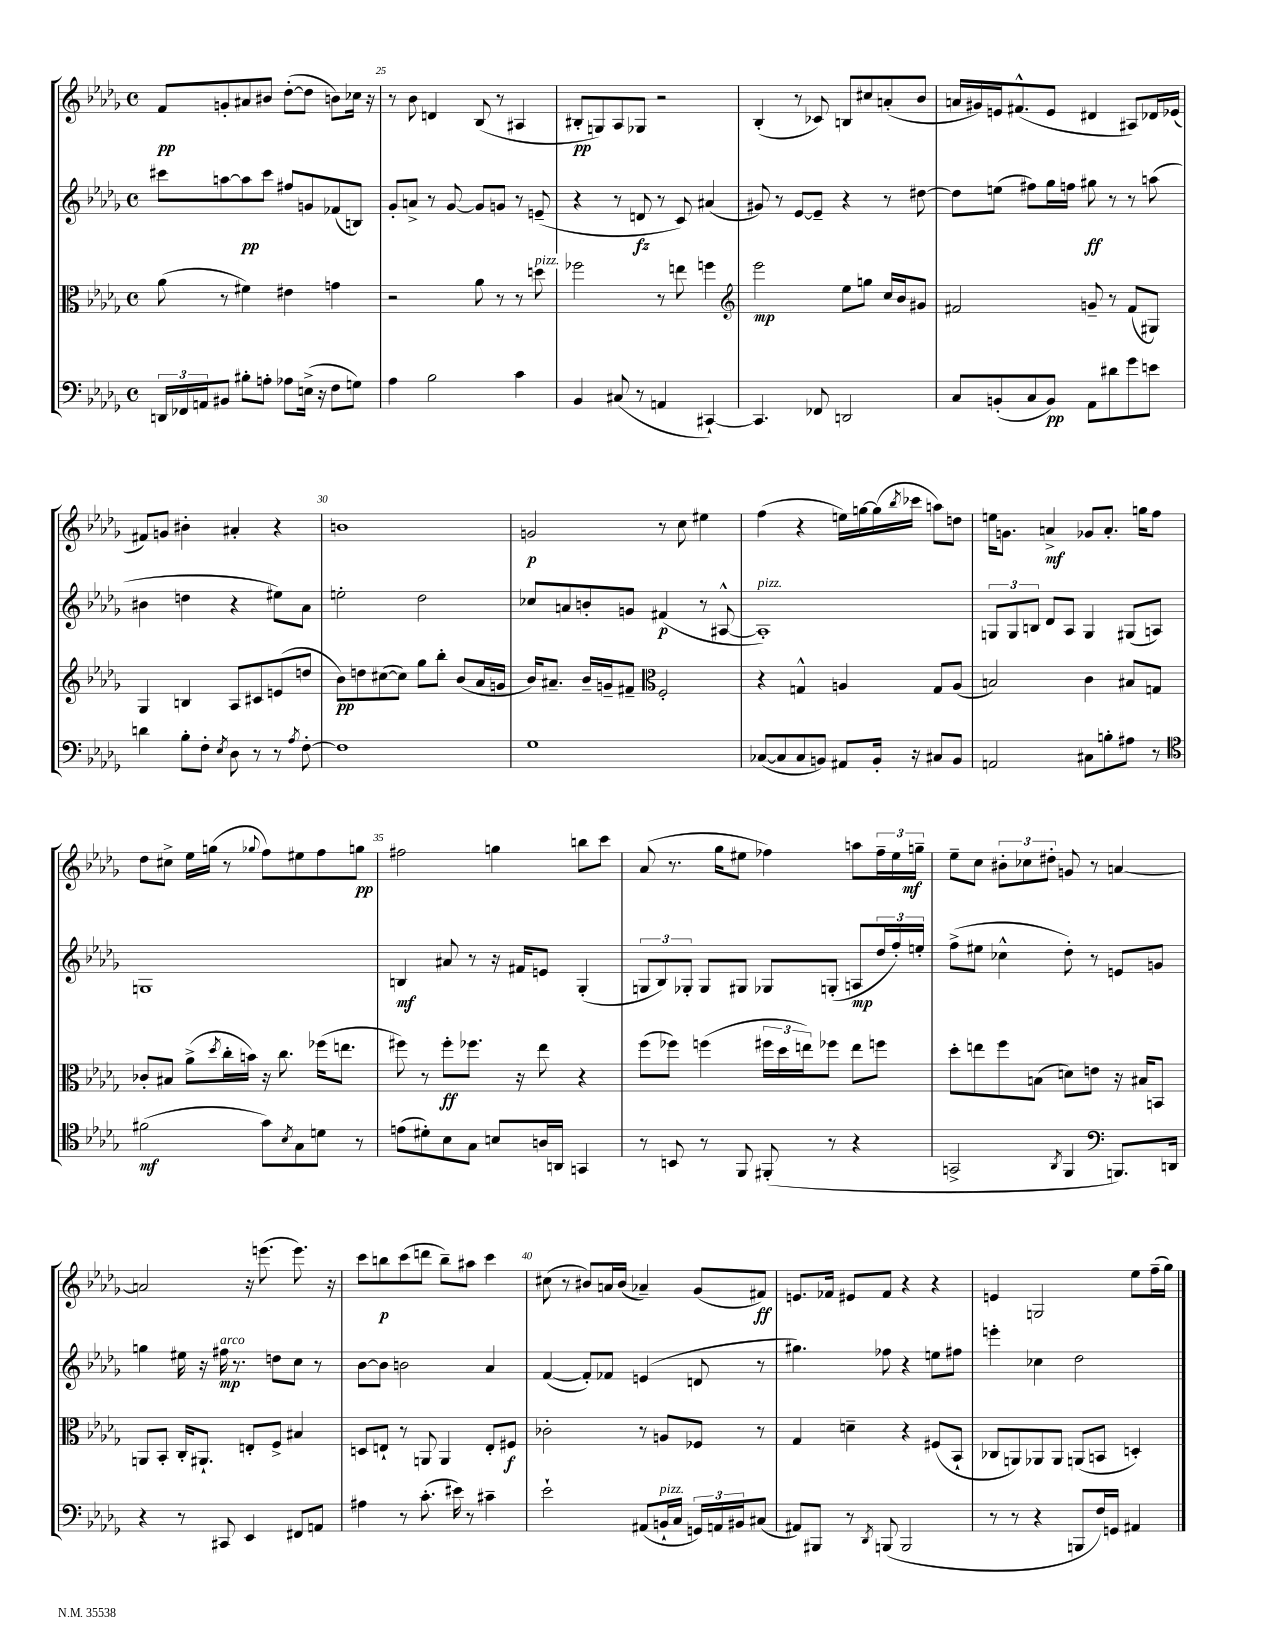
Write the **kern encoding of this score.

**kern	**kern	**kern	**kern
*staff4	*staff3	*staff2	*staff1
*clefF4	*clefC3	*clefG2	*clefG2
*k[b-e-a-d-g-]	*k[b-e-a-d-g-]	*k[b-e-a-d-g-]	*k[b-e-a-d-g-]
*M4/4	*M4/4	*M4/4	*M4/4
*met(c)	*met(c)	*met(c)	*met(c)
24DD	(8a-	8ccc#	8f
24FF-	.	.	.
24AA	.	.	.
8BB#	8r	[8aa	8g'
8B#'	4f#)	8aa]	8a#
8A'	.	8ccc#	8b#
8A-	4e#	8ff#	([8dd-'
(16E^	.	8g	8dd-]
16r	.	.	.
8F	4g	(8f-	8b)
8G)	.	8B)	16cc-
.	.	.	16r
=	=	=	=
4A-	2r	8g-'	8r
.	.	8a^	8b-
2B-	.	8r	4d
.	.	[8g-	.
.	8a-	8g-]	(8B-
.	8r	8g	8r
4c	8r	8r	4A#
.	8dd	(8e~	.
=	=	=	=
4BB-	2ff-	4r	8B#'
.	.	.	8G)
(8C#	.	8r	8A-
8r	.	8d	8G-
4AA	8r	8r	2r
.	8ee	8c)	.
[4CC#`)	4ff	(4a#	.
=	=	=	=
*	*clefG2	*	*
4.CC#]	2eee-	8g#)	(4B-'
.	.	8r	.
.	.	[8e-	8r
8FF-	.	8e-~]	8c-)
2DD	8ee-	4r	8B
.	8gg	.	8cc#
.	16cc	8r	(8a'
.	16b-	.	.
.	8g#	[8dd#	8b-
=	=	=	=
8C	2f#	8dd#]	16a
.	.	.	16g#)
(8BB'	.	(8ee	16e
.	.	.	(8.f#^^
8C	.	8ff#)	.
8BB)	.	16gg-	8e
.	.	16ff	.
8AA-	8g~	8gg#	4d#
8d#	8r	8r	.
8g-	(8f#	8r	8A#)
8e	8G#)	(8aa	16d-
.	.	.	(16e-
=	=	=	=
4d	4G-	4b#	8f#)
.	.	.	8g
8B-'	4B	4dd	4b#'
8F'	.	.	.
8qE-	.	.	.
8D-	8A-	4r	4a#'
8r	8c#	.	.
8r	(8e	8ee#)	4r
8qA-	.	.	.
[8F'	8dd	8a-	.
=	=	=	=
1F]	8b-)	2ee'	1b
.	8dd	.	.
.	([8cc#	.	.
.	8cc#])	.	.
.	8gg-	2dd-	.
.	8bb-'	.	.
.	(8b-	.	.
.	16a-	.	.
.	16g	.	.
=	=	=	=
1G-	16b-)	8cc-	2g
.	8.a#~	.	.
.	.	8a	.
.	16b-~	8b'	.
.	16g~	.	.
.	8f#~	8g	.
*	*clefC3	*	*
.	2F'	(4f#	8r
.	.	.	8cc
.	.	8r	4ee#
.	.	[8A#^^	.
=	=	=	=
([8C-	4r	1A#'])	(4ff
8C-]	.	.	.
8C-	4G^^	.	4r
8BB)	.	.	.
8AA#	4A	.	16ee)
.	.	.	[16gg
16BB'	.	.	(16gg]
.	.	.	8qbb-
16r	.	.	16ccc-
8C#	8G	.	8aa)
8BB	(8A	.	8dd
=	=	=	=
2AA	2B)	12G	16ee
.	.	.	8.g
.	.	12G	.
.	.	12B	.
.	.	8d-	4a^
.	.	8A-	.
8C#	4c	4G	8g-
8B'	.	.	8.a'
8A#	8B#	(8G#	.
.	.	.	16gg
8r	8G	8A)	8ff
=	=	=	=
*clefC4	*	*	*
(2f#	8c-'	1G	8dd-
.	8B#	.	8cc#^
.	(8a-^	.	16ee-
.	.	.	(16gg
.	8qdd-	.	.
.	16cc'	.	8r
.	16b)	.	.
.	.	.	8qqgg-
8g-)	16r	.	8ff)
.	8.cc	.	.
8qB-	.	.	.
8G-	.	.	8ee#
8d	(16ff-	.	8ff
.	8.ee	.	.
8r	.	.	8gg
=	=	=	=
(8e	8ff#)	4B	2ff#
8d#')	8r	.	.
8B-	8ff#'	8a#	.
8G-	8.ff-	8r	.
8B	.	16r	4gg
.	16r	16f#	.
16A	8ee-	8e	.
16AA	.	.	.
4GG	4r	(4G-'	8bb
.	.	.	8ccc
=	=	=	=
8r	(8ff	12G	(8a-
.	.	12B-)	.
8BB	8ff-)	.	8.r
.	.	12G-'	.
8r	(4ff	8G-	.
.	.	.	16gg-
8FF	.	8G#	8ee#
(8FF#'	24ff#	8G-	4ff-)
.	24dd-	.	.
.	24ee)	.	.
8r	8ff-	(8G'	.
4r	8ee	8A	8aa
.	8ff	24dd-	24ff-~
.	.	24ff')	24ee#
.	.	24ee'	24gg~
=	=	=	=
2GG^	8dd-'	(8ff^	8ee-~
.	8ee	8ee#	8cc
.	8ff	4cc-^^	12b#'
.	.	.	12cc-
.	(8B	.	.
.	.	.	12dd#'
8qAA-	.	.	.
4FF	8d)	8dd-')	8g
.	8e	8r	8r
*clefF4	*	*	*
8.BBB)	16r	8e	[4a
.	16B#	.	.
.	8BB	8g	.
16DD	.	.	.
=	=	=	=
4r	8AA	4gg	2a]
.	8BB-'	.	.
8r	16C'	16ee#	.
.	8.AA#`	16r	.
8CC#	.	16ff#	.
.	.	8.r	.
4EE-	8E'	.	16r
.	.	.	(8.eee
.	8F^	8dd	.
8FF#	4B#	8cc	8.eee)
8AA	.	8r	.
.	.	.	16r
=	=	=	=
4A#	8D	[8b-	8ccc
.	8E`	8b-]	8bb
8r	8r	2b	(8ccc
(8.c'	8AA	.	8ddd
.	4AA	.	8bb~)
16e#)	.	.	.
8r	.	.	8aa#
4c#~	8E'	4a-	4ccc
.	8F#	.	.
=	=	=	=
2e-`	2c-'	([4f	(8cc#
.	.	.	8r
.	.	8f'])	8b#)
.	.	8f-	16a
.	.	.	(16b#
(8AA#	8r	(4e	4a-~)
16BB`	8A	.	.
16C	.	.	.
24GG)	8F-	8d	(8g-
24AA	.	.	.
24BB#	.	.	.
(8C#	8r	8r	8f#)
=	=	=	=
8AA#)	4G-	4.gg#)	8.e
8BBB#	.	.	.
.	.	.	16f-
8r	4d~	.	8e#
8qDD-	.	.	.
(8BBB	.	8ff-	8f-
2BBB	4r	4r	4r
.	(8F#	8ee	4r
.	8BB-`	8ff#	.
=	=	=	=
8r	8C-	4eee'	4e
8r	8AA)	.	.
4r	8AA-	4cc-	2G
.	8AA-	.	.
8BBB	(8AA	2dd-	.
16F)	8BB	.	.
16GG	.	.	.
4AA#	4D')	.	8ee-
.	.	.	(16ff~
.	.	.	16gg-)
==	==	==	==
*-	*-	*-	*-
